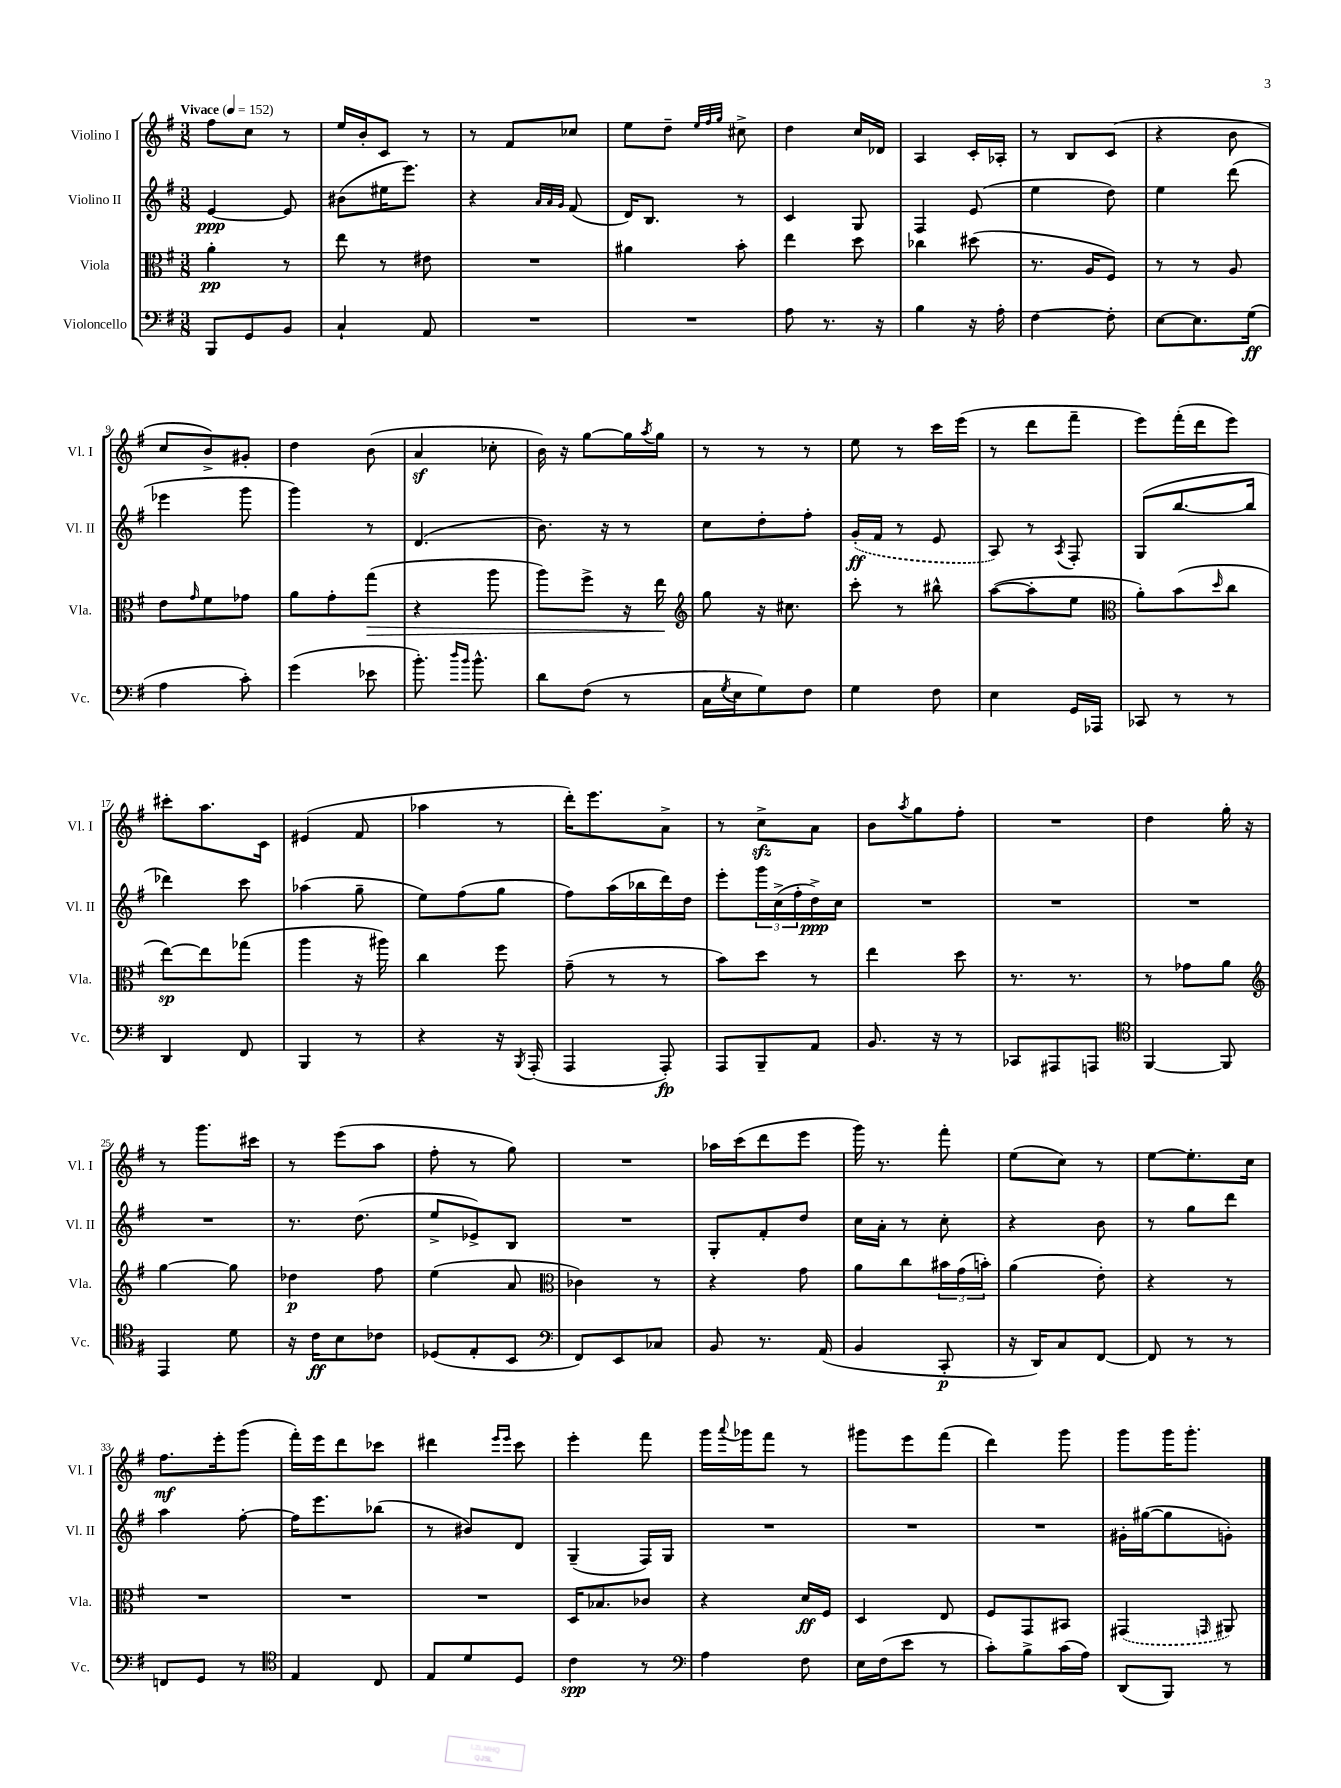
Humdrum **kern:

**kern	**dynam	**kern	**dynam	**kern	**dynam	**kern	**dynam
*part4	*part4	*part3	*part3	*part2	*part2	*part1	*part1
*staff4	*staff4	*staff3	*staff3	*staff2	*staff2	*staff1	*staff1
*I"Violoncello	*	*I"Viola	*	*I"Violino II	*	*I"Violino I	*
*I'Vc.	*	*I'Vla.	*	*I'Vl. II	*	*I'Vl. I	*
*clefF4	*	*clefC3	*	*clefG2	*	*clefG2	*
*k[f#]	*	*k[f#]	*	*k[f#]	*	*k[f#]	*
*M3/8	*	*M3/8	*	*M3/8	*	*M3/8	*
*MM152	*	*MM152	*	*MM152	*	*MM152	*
=1	=1	=1	=1	=1	=1	=1	=1
!	!	!	!	!	!	!LO:TX:a:B:t=Vivace	!
8BBB/L	.	4a'\	pp	[4e/	ppp	8ff#\L	.
8GG/	.	.	.	.	.	8cc\J	.
8BB/J	.	8r	.	8e/]	.	8r	.
=2	=2	=2	=2	=2	=2	=2	=2
4C`/	.	8ee\	.	(8b#X\L	.	16ee/LL	.
.	.	.	.	.	.	16b'/J	.
.	.	8r	.	16ee#X\K	.	8c/J	.
.	.	.	.	8.eee\J)	.	.	.
8AA/	.	8e#X\	.	.	.	8r	.
=3	=3	=3	=3	=3	=3	=3	=3
4.r	.	4.r	.	4r	.	8r	.
.	.	.	.	.	.	8f#/L	.
.	.	.	.	32qqa/LLL	.	.	.
.	.	.	.	32qqa/	.	.	.
.	.	.	.	32qqg/JJJ	.	.	.
.	.	.	.	(8f#/	.	8cc-X/J	.
=4	=4	=4	=4	=4	=4	=4	=4
4.r	.	4a#X\	.	16d/KL)	.	8ee\L	.
.	.	.	.	8.B/J	.	.	.
.	.	.	.	.	.	8dd~\J	.
.	.	.	.	.	.	32qqee/LLL	.
.	.	.	.	.	.	32qqff#/	.
.	.	.	.	.	.	32qqgg/JJJ	.
.	.	8b'\	.	8r	.	8cc#X^\	.
=5	=5	=5	=5	=5	=5	=5	=5
8A\	.	4ee\	.	4c/	.	4dd\	.
8.r	.	.	.	.	.	.	.
.	.	8dd\	.	8G/	.	16cc/LL	.
16r	.	.	.	.	.	16d-X/JJ	.
=6	=6	=6	=6	=6	=6	=6	=6
4B\	.	4cc-X\	.	4F#/	.	4A/	.
16r	.	(8dd#X\	.	(8e/	.	16c'/LL	.
16A'\	.	.	.	.	.	16A-X'/JJ	.
=7	=7	=7	=7	=7	=7	=7	=7
[4F#\	.	8.r	.	4ee\	.	8r	.
.	.	.	.	.	.	8B/L	.
.	.	16A/KL	.	.	.	.	.
8F#'\]	.	8F#/J)	.	8dd\)	.	(8c/J	.
=8	=8	=8	=8	=8	=8	=8	=8
[8E\L	.	8r	.	4ee\	.	4r	.
8.E\]	.	8r	.	.	.	.	.
.	.	8A/	.	(8ddd\	.	8b\	.
(16G\Jk	ff	.	.	.	.	.	.
!!LO:LB:g=z
=9	=9	=9	=9	=9	=9	=9	=9
4A\	.	8e\L	.	4eee-X\	.	8cc/L	.
.	.	16qqg/	.	.	.	.	.
.	.	8f#\	.	.	.	8b^/)	.
8c'\)	.	8g-X\J	.	8ggg\	.	8g#X'/J	.
=10	=10	=10	=10	=10	=10	=10	=10
(4g\	.	8a\L	.	4ggg\)	.	4dd\	.
.	.	8g'\	.	.	.	.	.
!	!	!	!LO:HP:b	!	!	!	!
8e-X\	.	(8gg\J	>	8r	.	(8b\	.
=11	=11	=11	=11	=11	=11	=11	=11
8.b'\)	.	4r	.	(4.d/	.	4az/	.
16qqdd/LL	.	.	.	.	.	.	.
16qqb/JJ	.	.	.	.	.	.	.
8.b^^\	.	.	.	.	.	.	.
.	.	8aa\	.	.	.	8cc-X'\	.
=12	=12	=12	=12	=12	=12	=12	=12
8d\L	.	8aa\L)	.	8.b\)	.	16b\)	.
.	.	.	.	.	.	16r	.
(8F#\J	.	8ff#^\J	.	.	.	[8gg\L	.
.	.	.	.	16r	.	.	.
8r	.	16r	.	8r	.	16gg\L]	.
.	.	.	.	.	.	8qaa/	.
.	.	16ee\	.	.	.	16gg\JJ	.
.	.	.	]	.	.	.	.
=13	=13	=13	=13	=13	=13	=13	=13
*	*	*clefG2	*	*	*	*	*
16C\LL	.	8gg\	.	8cc\L	.	8r	.
8qG/	.	.	.	.	.	.	.
16E\J	.	.	.	.	.	.	.
8G\)	.	16r	.	8dd'\	.	8r	.
.	.	8.cc#X\	.	.	.	.	.
8F#\J	.	.	.	8ff#'\J	.	8r	.
=14	=14	=14	=14	=14	=14	=14	=14
4G\	.	8ccc'\	.	(16g'/LL	ff	8ee\	.
.	.	.	.	16f#/JJ	.	.	.
.	.	8r	.	8r	.	8r	.
8F#\	.	8bb#X^^\	.	8e/	.	16ccc\LL	.
.	.	.	.	.	.	(16eee\JJ	.
=15	=15	=15	=15	=15	=15	=15	=15
4E\	.	([8aa\L	.	8A/)	.	8r	.
.	.	8aa'\]	.	8r	.	8ddd\L	.
.	.	.	.	8qA/	.	.	.
16GG/LL	.	8ee\J	.	8F#'/	.	8fff#~\J	.
16AAA-X/JJ	.	.	.	.	.	.	.
=16	=16	=16	=16	=16	=16	=16	=16
*	*	*clefC3	*	*	*	*	*
8CC-X/	.	8a'\L)	.	(8G/L	.	8eee\L)	.
8r	.	(8b\	.	[8.bb/	.	(16fff#'\L	.
.	.	.	.	.	.	16ddd\J	.
.	.	16qqdd/	.	.	.	.	.
8r	.	8cc\J	.	.	.	8eee\J)	.
.	.	.	.	16bb/Jk]	.	.	.
!!LO:LB:g=z
=17	=17	=17	=17	=17	=17	=17	=17
4DD/	.	[8ee\L)	sp	4ddd-X\)	.	8ccc#X'\L	.
.	.	8ee\]	.	.	.	8.aa\	.
8FF#/	.	(8gg-X\J	.	8ccc\	.	.	.
.	.	.	.	.	.	16c\Jk	.
=18	=18	=18	=18	=18	=18	=18	=18
4BBB/	.	4aa\	.	(4aa-X\	.	(4e#X/	.
8r	.	16r	.	8gg~\	.	8f#/	.
.	.	16aa#X\)	.	.	.	.	.
=19	=19	=19	=19	=19	=19	=19	=19
4r	.	4cc\	.	8ee\L)	.	4aa-X\	.
.	.	.	.	(8ff#\	.	.	.
16r	.	8ff#\	.	8gg\J	.	8r	.
8qBBB/	.	.	.	.	.	.	.
(16AAA'/	.	.	.	.	.	.	.
=20	=20	=20	=20	=20	=20	=20	=20
4AAA/	.	(8g~\	.	8ff#\L)	.	16ddd'\KL)	.
.	.	.	.	.	.	8.eee\	.
.	.	8r	.	(16aa\L	.	.	.
.	.	.	.	16bb-X\	.	.	.
8AAA'/)	fp	8r	.	16ddd\)	.	8a^\J	.
.	.	.	.	16dd\JJ	.	.	.
=21	=21	=21	=21	=21	=21	=21	=21
8AAA/L	.	8b\L)	.	8eee'\L	.	8r	.
8BBB~/	.	8dd\J	.	24ggg\L	.	8cczz^\L	.
.	.	.	.	(24cc^\	.	.	.
.	.	.	.	24ff#'\	.	.	.
8AA/J	.	8r	.	16dd^\)	ppp	8a\J	.
.	.	.	.	16cc\JJ	.	.	.
=22	=22	=22	=22	=22	=22	=22	=22
8.BB/	.	4ee\	.	4.r	.	8b\L	.
.	.	.	.	.	.	8qaa/	.
.	.	.	.	.	.	8gg\	.
16r	.	.	.	.	.	.	.
8r	.	8dd\	.	.	.	8ff#'\J	.
=23	=23	=23	=23	=23	=23	=23	=23
8CC-X/L	.	8.r	.	4.r	.	4.r	.
8AAA#X/	.	.	.	.	.	.	.
.	.	8.r	.	.	.	.	.
8AAAn/J	.	.	.	.	.	.	.
=24	=24	=24	=24	=24	=24	=24	=24
*clefC4	*	*	*	*	*	*	*
[4FF#/	.	8r	.	4.r	.	4dd\	.
.	.	8g-X\L	.	.	.	.	.
8FF#/]	.	8a\J	.	.	.	16gg'\	.
.	.	.	.	.	.	16r	.
!!LO:LB:g=z
=25	=25	=25	=25	=25	=25	=25	=25
*	*	*clefG2	*	*	*	*	*
4EE/	.	[4gg\	.	4.r	.	8r	.
.	.	.	.	.	.	8.ggg\L	.
8d\	.	8gg\]	.	.	.	.	.
.	.	.	.	.	.	16ccc#X\Jk	.
=26	=26	=26	=26	=26	=26	=26	=26
16r	.	4dd-X\	p	8.r	.	8r	.
16c\KL	ff	.	.	.	.	.	.
8B\	.	.	.	.	.	(8eee\L	.
.	.	.	.	(8.dd\	.	.	.
8c-X\J	.	8ff#\	.	.	.	8aa\J	.
=27	=27	=27	=27	=27	=27	=27	=27
(8D-X/L	.	(4ee\	.	8ee^/L	.	8ff#'\	.
8E'/	.	.	.	8e-X^/)	.	8r	.
8BB/J	.	8a/	.	8B/J	.	8gg\)	.
=28	=28	=28	=28	=28	=28	=28	=28
*clefF4	*	*clefC3	*	*	*	*	*
8FF#/L)	.	4c-X\)	.	4.r	.	4.r	.
8EE/	.	.	.	.	.	.	.
8C-X/J	.	8r	.	.	.	.	.
=29	=29	=29	=29	=29	=29	=29	=29
8BB/	.	4r	.	8G'/L	.	16aa-X\LL	.
.	.	.	.	.	.	(16ccc\J	.
8.r	.	.	.	8f#'/	.	8ddd\	.
.	.	8g\	.	8dd/J	.	8eee\J	.
(16AA/	.	.	.	.	.	.	.
=30	=30	=30	=30	=30	=30	=30	=30
4BB/	.	8a\L	.	16cc\LL	.	16ggg\)	.
.	.	.	.	16a'\JJ	.	8.r	.
.	.	8cc\	.	8r	.	.	.
8CC'/	p	24b#X\L	.	8cc'\	.	8fff#'\	.
.	.	(24g\	.	.	.	.	.
.	.	24bn'\JJ)	.	.	.	.	.
=31	=31	=31	=31	=31	=31	=31	=31
16r	.	(4a\	.	4r	.	(8ee\L	.
16DD/KL)	.	.	.	.	.	.	.
8C/	.	.	.	.	.	8cc\J)	.
[8FF#/J	.	8e'\)	.	8b\	.	8r	.
=32	=32	=32	=32	=32	=32	=32	=32
8FF#/]	.	4r	.	8r	.	[8ee\L	.
8r	.	.	.	8gg\L	.	8.ee'\]	.
8r	.	8r	.	8ddd\J	.	.	.
.	.	.	.	.	.	16cc\Jk	.
!!LO:LB:g=z
=33	=33	=33	=33	=33	=33	=33	=33
8FFn/L	.	4.r	.	4aa\	.	8.ff#\L	mf
8GG/J	.	.	.	.	.	.	.
.	.	.	.	.	.	16eee'\k	.
8r	.	.	.	[8ff#'\	.	(8ggg\J	.
=34	=34	=34	=34	=34	=34	=34	=34
*clefC4	*	*	*	*	*	*	*
4E/	.	4.r	.	16ff#\KL]	.	16fff#'\LL)	.
.	.	.	.	8.eee\	.	16eee\J	.
.	.	.	.	.	.	8ddd\	.
8C/	.	.	.	(8bb-X\J	.	8ccc-X\J	.
=35	=35	=35	=35	=35	=35	=35	=35
8E/L	.	4.r	.	8r	.	4ddd#X\	.
8d/	.	.	.	8b#X/L)	.	.	.
.	.	.	.	.	.	16qqeee/LL	.
.	.	.	.	.	.	16qqeee/JJ	.
8D/J	.	.	.	8d/J	.	8ccc\	.
=36	=36	=36	=36	=36	=36	=36	=36
4c\	spp	16D/KL	.	(4G~/	.	4eee'\	.
.	.	8.B-X/	.	.	.	.	.
8r	.	8c-X/J	.	16F#/LL)	.	8fff#\	.
.	.	.	.	16G/JJ	.	.	.
=37	=37	=37	=37	=37	=37	=37	=37
*clefF4	*	*	*	*	*	*	*
4A\	.	4r	.	4.r	.	16ggg\LL	.
.	.	.	.	.	.	8qqaaa/	.
.	.	.	.	.	.	16ggg-X\J	.
.	.	.	.	.	.	8fff#\J	.
8F#\	.	16d/LL	ff	.	.	8r	.
.	.	16F#/JJ	.	.	.	.	.
=38	=38	=38	=38	=38	=38	=38	=38
16E\LL	.	4D/	.	4.r	.	8ggg#X\L	.
(16F#\J	.	.	.	.	.	.	.
8e\J	.	.	.	.	.	8eee\	.
8r	.	8E/	.	.	.	(8fff#\J	.
=39	=39	=39	=39	=39	=39	=39	=39
8c'\L)	.	8F#/L	.	4.r	.	4ddd\)	.
8B^\	.	8GG/	.	.	.	.	.
(16c\L	.	8BB#X/J	.	.	.	8ggg\	.
16A\JJ)	.	.	.	.	.	.	.
=40	=40	=40	=40	=40	=40	=40	=40
(8DD/L	.	(4GG#X/	.	16g#X'\LL	.	8ggg\L	.
.	.	.	.	([16gg#X\J	.	.	.
8BBB/J)	.	.	.	8gg#\]	.	16ggg\K	.
.	.	.	.	.	.	8.ggg'\J	.
.	.	16qqGGn/	.	.	.	.	.
8r	.	8AA#X/)	.	8gn'\J)	.	.	.
==	==	==	==	==	==	==	==
*-	*-	*-	*-	*-	*-	*-	*-
